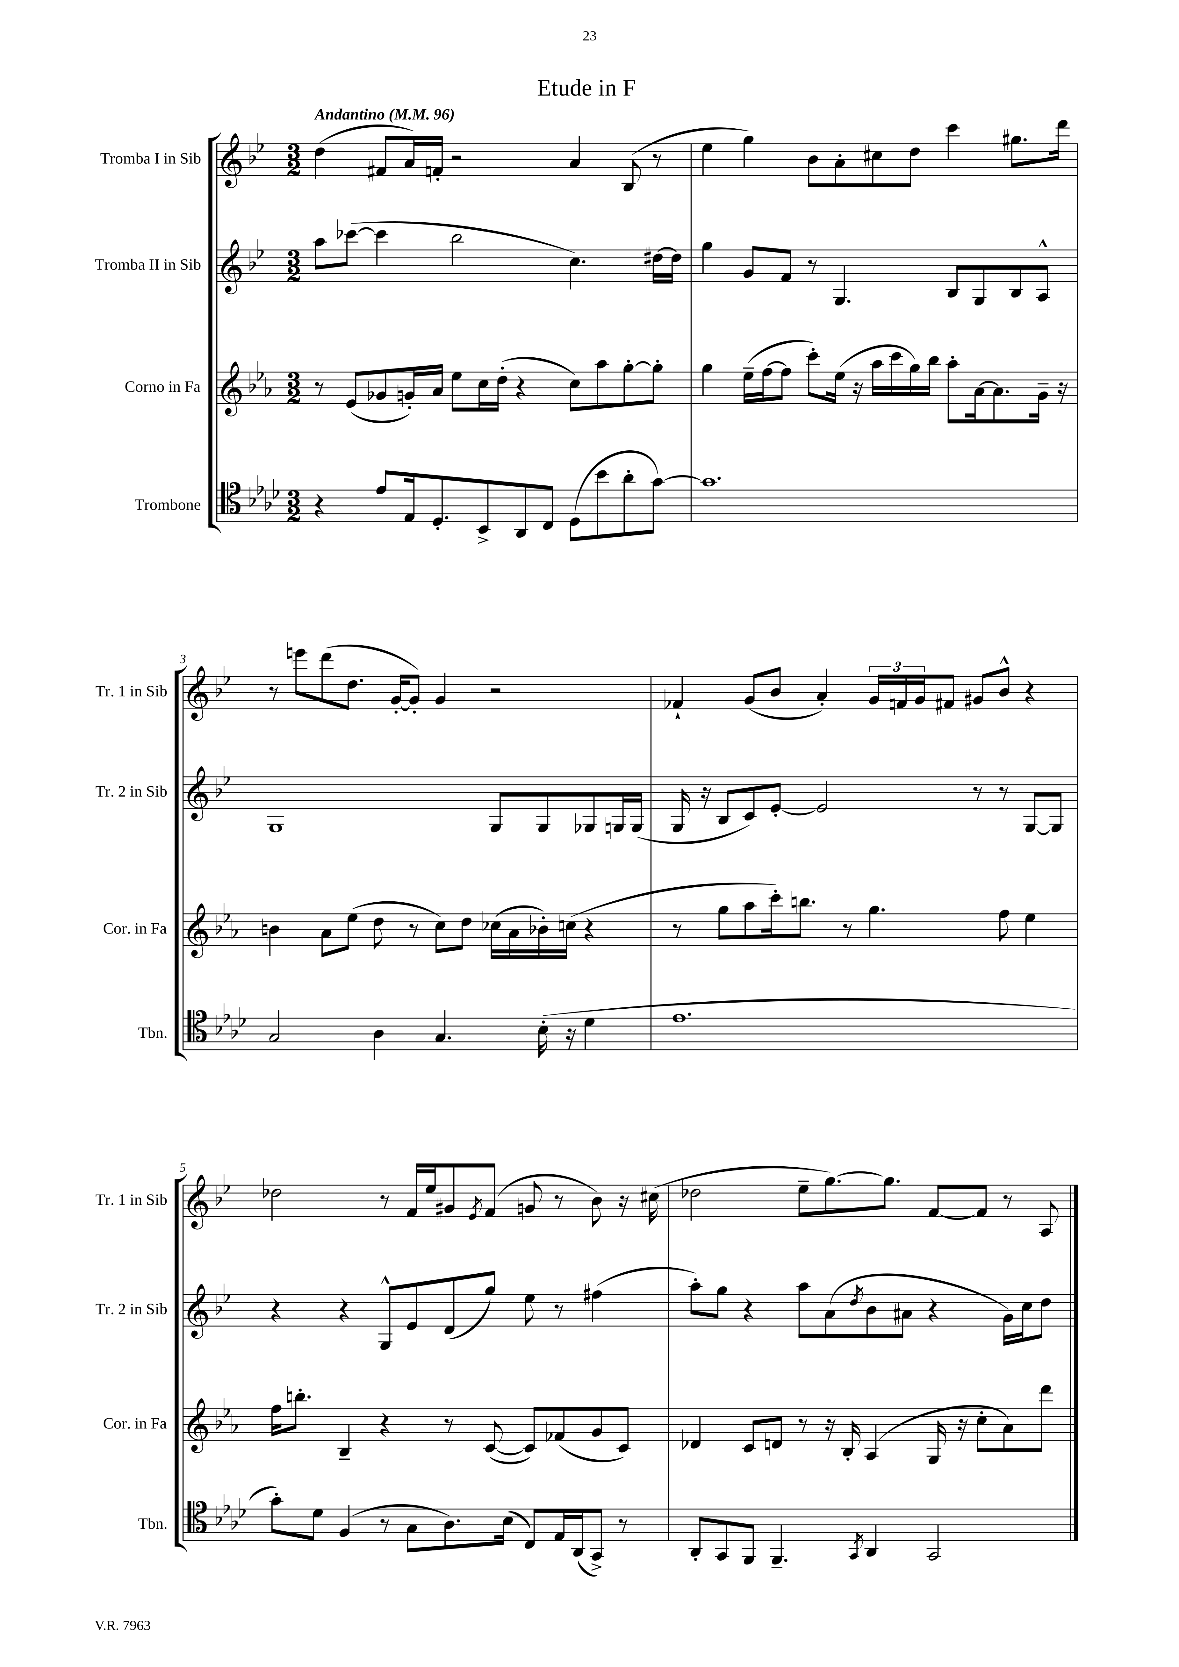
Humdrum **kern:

**kern	**kern	**kern	**kern
*staff4	*staff3	*staff2	*staff1
*clefC4	*clefG2	*clefG2	*clefG2
*k[b-e-a-d-]	*k[b-e-a-]	*k[b-e-]	*k[b-e-]
*M3/2	*M3/2	*M3/2	*M3/2
*MM96	*MM96	*MM96	*MM96
4r	8r	8aa	(4dd
.	(8e-	([8ccc-	.
8e-	8g-	4ccc-]	8f#
16E-	16g')	.	16a)
8.D-'	16a-	.	16f'
.	8ee-	2bb-	2r
8BB-^	16cc	.	.
.	(16dd'	.	.
8AA-	4r	.	.
8C	.	.	.
(8D-	8cc)	4.cc)	4a
8b-	8aa-	.	.
8a-'	[8gg'	.	(8B-
[8g)	8gg']	[16dd#	8r
.	.	16dd#]	.
=	=	=	=
1.g]	4gg	4gg	4ee-
.	(16ee-~	8g	4gg)
.	[16ff	.	.
.	8ff]	8f	.
.	8ccc')	8r	8b-
.	(16ee-	4.G	8a'
.	16r	.	.
.	16aa-	.	8cc#
.	16ccc	.	.
.	16gg)	.	8dd
.	16bb-	.	.
.	8aa-'	8B-	4ccc
.	[16a-	8G	.
.	8.a-]	.	.
.	.	8B-	8.gg#
.	16g~	8A^^	.
.	16r	.	16ddd
=	=	=	=
2G	4b	1G	8r
.	.	.	8eee
.	8a-	.	(8ddd
.	(8ee-	.	8.dd
4A-	8dd	.	.
.	.	.	[16g'
.	8r	.	8g'])
4.G	8cc)	.	4g
.	8dd	.	.
.	(16cc-	8G	2r
.	16a-	.	.
(16B-'	16b-')	8G	.
16r	(16cc	.	.
4d-	4r	8G-	.
.	.	16G	.
.	.	(16G	.
=	=	=	=
1.e-	8r	16G	4f-`
.	.	16r	.
.	8gg	8B-	.
.	8aa-	8c)	(8g
.	16ccc')	[8e-'	8b-
.	8.bb	.	.
.	.	2e-]	4a')
.	8r	.	.
.	4.gg	.	24g
.	.	.	24f
.	.	.	24g
.	.	.	8f#
.	.	8r	8g#
.	8ff	8r	8b-^^
.	4ee-	[8G	4r
.	.	8G]	.
=	=	=	=
8g')	16ff	4r	2dd-
.	8.bb'	.	.
8d-	.	.	.
(4F	4B-~	4r	.
8r	4r	8G^^	8r
8G	.	8e-	16f
.	.	.	16ee-
8.A-)	8r	(8d	8g#
.	.	.	8qe-
.	([8c	8gg)	(8f
(16B-	.	.	.
8C)	8c])	8ee-	8g
16E-	(8f-	8r	8r
(16AA-	.	.	.
8GG^)	8g	(4ff#	8b-)
8r	8c)	.	16r
.	.	.	(16cc#
=	=	=	=
8AA-'	4d-	8aa')	2dd-
8GG	.	8gg	.
8FF	8c	4r	.
4.FF~	8d	.	.
.	8r	8aa	8ee-~
.	16r	(8a	[8.gg)
.	16B-'	.	.
8qGG	.	8qdd	.
4AA-	(4A-	8b-	.
.	.	.	8.gg]
.	.	8a#	.
2GG	16G	4r	[8f
.	16r	.	.
.	8cc'	.	8f]
.	8a-)	16g)	8r
.	.	16cc	.
.	8ddd	8dd	8A
==	==	==	==
*-	*-	*-	*-
